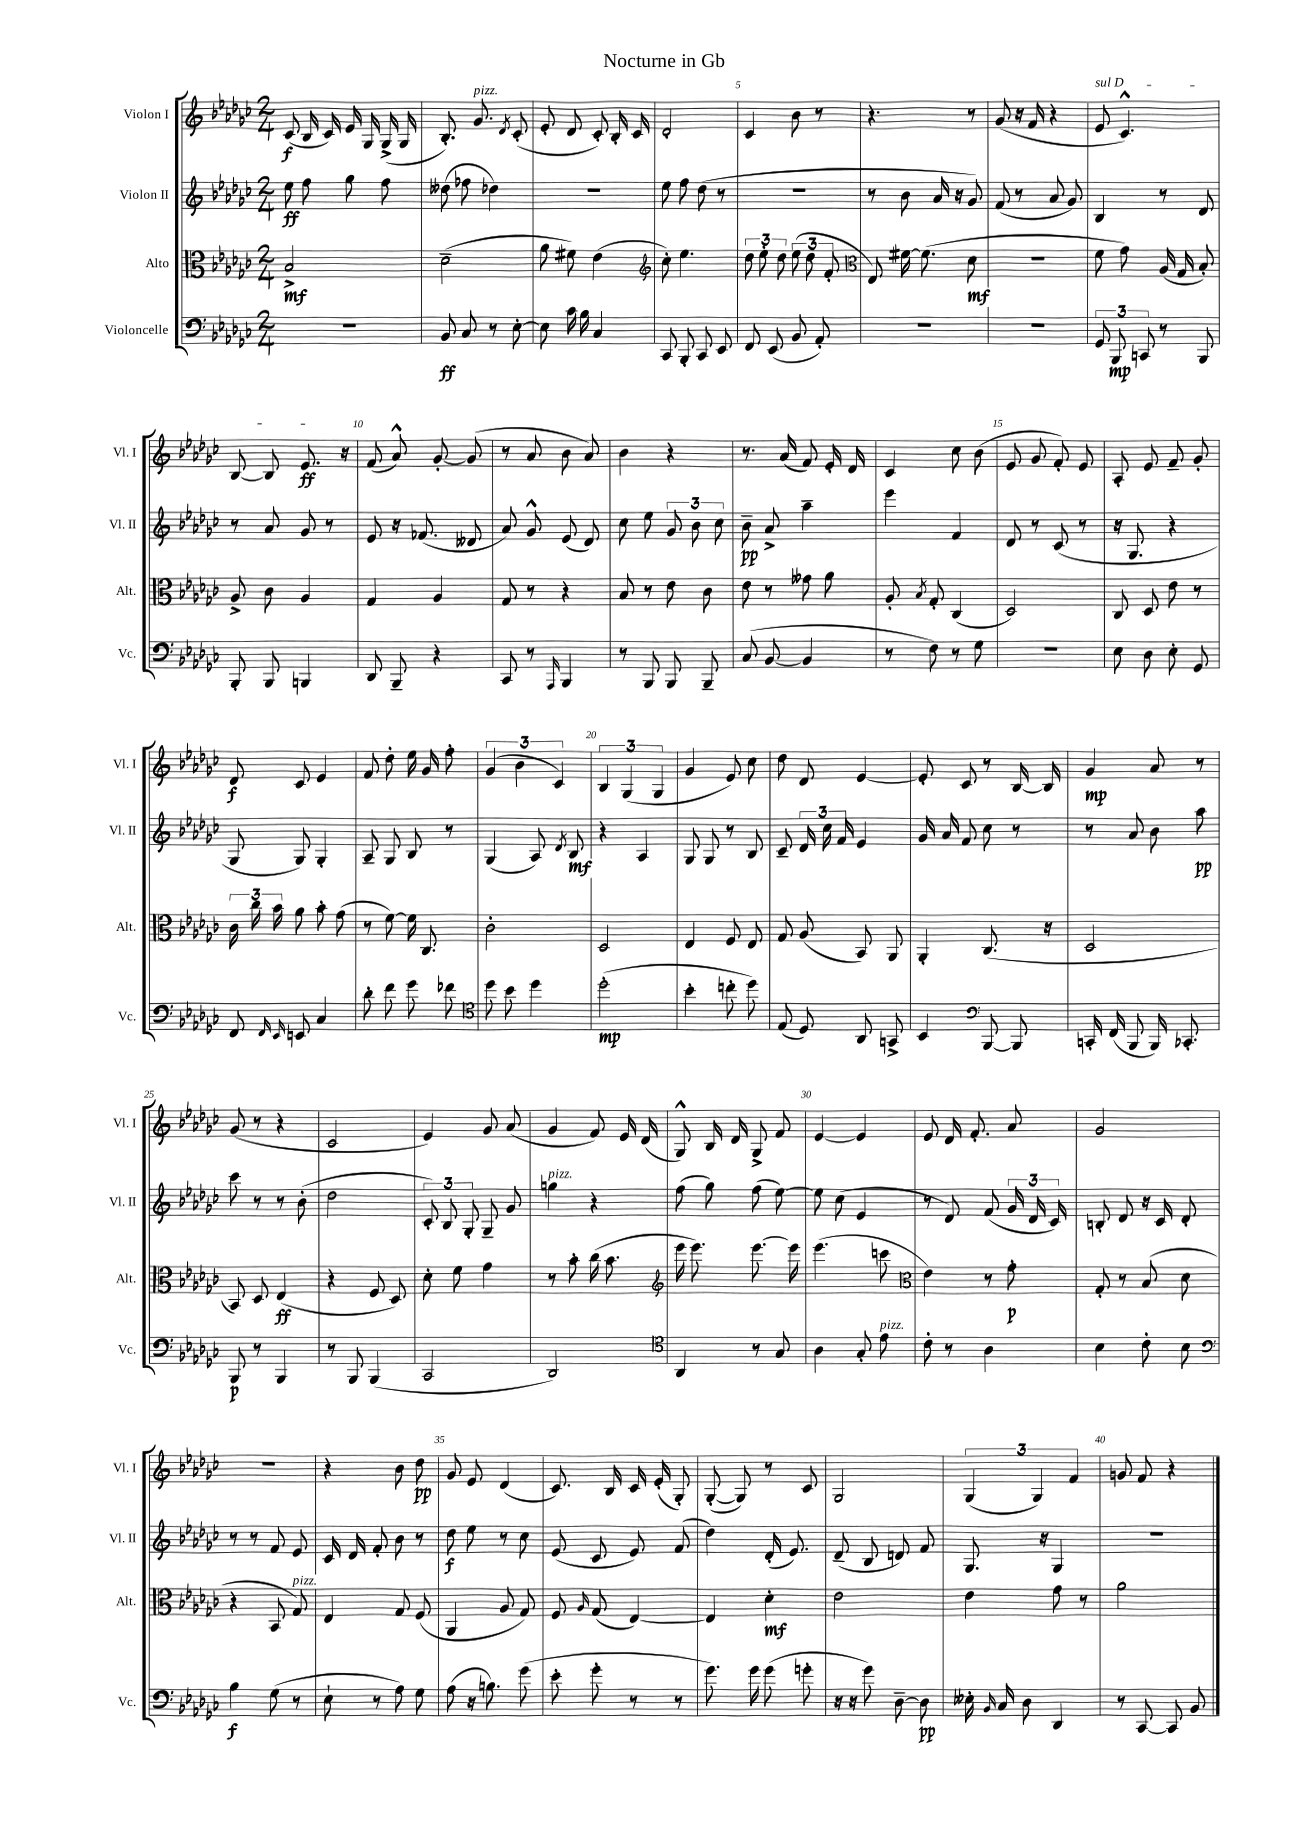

**kern	**kern	**kern	**kern
*staff4	*staff3	*staff2	*staff1
*clefF4	*clefC3	*clefG2	*clefG2
*k[b-e-a-d-g-c-]	*k[b-e-a-d-g-c-]	*k[b-e-a-d-g-c-]	*k[b-e-a-d-g-c-]
*M2/4	*M2/4	*M2/4	*M2/4
2r	2B-^	8ee-	(8c-
.	.	8ff	16B-
.	.	.	16c-)
.	.	8gg-	16e-
.	.	.	16G-
.	.	8ff	(16G-^
.	.	.	16G-
=	=	=	=
8BB-	(2d-~	(8dd--	8.B-')
8C-	.	8ff-	.
.	.	.	8.g-
8r	.	4dd-)	.
.	.	.	8qd-
[8E-'	.	.	(8c-'
=	=	=	=
8E-]	8a-	2r	8e-'
16c-	8f#)	.	8d-
16B-	.	.	.
4C-	(4e-	.	8c-')
.	.	.	16B-'
.	.	.	16c-
=	=	=	=
*	*clefG2	*	*
8CC-	8cc-')	8ee-	2d-'
8BBB-'	4.ee-	8ff	.
8CC-	.	(8dd-	.
8EE-	.	8r	.
=	=	=	=
8FF	12dd-	2r	4c-
.	12ee-'	.	.
(8EE-	.	.	.
.	12dd-	.	.
8BB-	(12ee-	.	8b-
.	12dd-	.	.
8AA-')	.	.	8r
.	12f'	.	.
=	=	=	=
*	*clefC3	*	*
2r	8E-)	8r	4.r
.	[16f#	8b-	.
.	(8.f#]	.	.
.	.	16a-	.
.	.	16r	.
.	8d-	8g-)	8r
=	=	=	=
2r	2r	(8f	(8g-
.	.	8r	16r
.	.	.	16f
.	.	8a-	4r
.	.	8g-)	.
=	=	=	=
12GG-	8f	4B-	8e-
12BBB-	.	.	.
.	8g-)	.	4.c-^^)
12CC	.	.	.
8r	(16A-	8r	.
.	16G-	.	.
8BBB-	8B-')	8d-	.
=	=	=	=
8BBB-'	8A-^	8r	[8B-
8BBB-	8c-	8a-	8B-]
4BBB	4A-	8g-	8.e-
.	.	8r	.
.	.	.	16r
=	=	=	=
8DD-	4G-	8e-	(8f
8BBB-~	.	16r	8a-^^)
.	.	(8.f-	.
4r	4A-	.	[8g-'
.	.	8d--	(8g-]
=	=	=	=
8CC-	8G-	8a-)	8r
8r	8r	8g-^^	8a-
16qqAAA-	.	.	.
4BBB-	4r	(8e-	8b-
.	.	8d-)	8a-)
=	=	=	=
8r	8B-	8cc-	4b-
8BBB-	8r	8ee-	.
8BBB-	8e-	12g-	4r
.	.	12b-	.
8BBB-~	8c-	.	.
.	.	12cc-	.
=	=	=	=
(8C-	8e-	8b-~	8.r
[8BB-	8r	8a-^	.
.	.	.	(16a-
4BB-]	8g--	4aa-~	8f)
.	8a-	.	16e-'
.	.	.	16d-
=	=	=	=
8r	8A-'	4eee-	4c-
.	8qB-	.	.
8F)	8G-'	.	.
8r	(4C-	4f	8cc-
8G-	.	.	(8b-
=	=	=	=
2r	2D-)	8d-	8e-
.	.	8r	8g-
.	.	(8c-	8f')
.	.	8r	8e-
=	=	=	=
8E-	8C-	16r	8A-'
.	.	8.G-	.
8D-	8D-	.	8e-
8E-'	8e-	4r	8f~
8GG-	8r	.	8g-'
=	=	=	=
8FF	24c-	8G-	8d-
.	24cc-	.	.
.	24b-	.	.
16qqFF	.	.	.
16qqEE-	.	.	.
8EE	8a-	8G-)	8c-
4C-	8b-'	4G-'	4e-
.	(8g-	.	.
=	=	=	=
8d-'	8r	8A-~	8f
8f	[8f)	8G-	8dd-'
8g-	16f]	8B-	16ee-
.	8.C-	.	16g-
8f-	.	8r	8ff'
=	=	=	=
*clefC4	*	*	*
8dd-	2c-'	(4G-	(6g-
8b-	.	.	.
.	.	.	6b-
4dd-	.	8A-)	.
.	.	.	6c-)
.	.	8qd-	.
.	.	8B-	.
=	=	=	=
(2dd-'	2D-	4r	6B-
.	.	.	(6G-
.	.	4A-	.
.	.	.	6G-
=	=	=	=
4b-'	4E-	8G-	4g-
.	.	8G-	.
8cc'	8F	8r	8e-)
8dd-)	8E-	8B-	8cc-
=	=	=	=
(8E-	8G-	8c-~	8dd-
8D-)	(8A-	24d-	8d-
.	.	24cc-	.
.	.	24f	.
8AA-	8BB-)	4e-	[4e-
8GG^	8AA-	.	.
=	=	=	=
4BB-	4AA-'	16g-	8e-']
.	.	16a-	.
.	.	8f	8c-
*clefF4	*	*	*
[8BBB-	(8.C-	8cc-	8r
8BBB-]	.	8r	[16B-
.	16r	.	16B-]
=	=	=	=
16CC'	2D-	8r	4g-
(16FF	.	.	.
8BBB-	.	8a-	.
16BBB-)	.	8b-	8a-
8.CC-'	.	.	.
.	.	8aa-	8r
=	=	=	=
8BBB-	8BB-)	8ccc-	(8g-
8r	8D-	8r	8r
4BBB-	(4E-	8r	4r
.	.	(8b-'	.
=	=	=	=
8r	4r	2dd-	2c-
8BBB-	.	.	.
(4BBB-	8F	.	.
.	8D-)	.	.
=	=	=	=
2CC-	8d-'	12c-')	4e-)
.	.	12B-	.
.	8f	.	.
.	.	12G-'	.
.	4g-	8G-~	8g-
.	.	8g-	(8a-
=	=	=	=
2DD-)	8r	4gg	4g-
.	8b-'	.	.
.	(16cc-	4r	8f)
.	8.b-	.	.
.	.	.	16e-
.	.	.	(16d-
=	=	=	=
*clefC4	*clefG2	*	*
4AA-	16eee-	(8ff	8G-^^)
.	8.eee-)	.	.
.	.	8gg-)	16B-
.	.	.	16d-
8r	[8.eee-	(8ff	8G-^
8G-	.	[8ee-)	8f
.	16eee-]	.	.
=	=	=	=
4A-	(4.eee-	8ee-]	[4e-
.	.	(8cc-	.
8G-'	.	4e-	4e-]
8e-	8ccc	.	.
=	=	=	=
*	*clefC3	*	*
8c-'	4e-)	8r	8e-
8r	.	8d-)	16d-
.	.	.	8.f'
4A-	8r	(8f	.
.	8g-'	24g-	8a-
.	.	24d-	.
.	.	24c-)	.
=	=	=	=
4B-	8G-'	8B'	2g-
.	8r	8d-	.
8c-'	(8B-	16r	.
.	.	16c-	.
8B-	8d-	8d-'	.
=	=	=	=
*clefF4	*	*	*
4B-	4r	8r	2r
.	.	8r	.
(8G-	8BB-	8f	.
8r	8G-)	8e-	.
=	=	=	=
8E-`	4E-	16c-	4r
.	.	16d-	.
8r	.	8f'	.
8A-)	8G-	8b-	8b-
8G-	(8F	8r	8dd-
=	=	=	=
(8A-	4AA-	8dd-	8g-
16r	.	8ee-	8e-
8.B)	.	.	.
.	8A-	8r	(4d-
(8g-	8G-)	8cc-	.
=	=	=	=
8e-'	8F	(8e-	8.c-)
.	16qqA-	.	.
8g-'	(8G-	8c-	.
.	.	.	16B-
8r	[4E-)	8e-)	16c-
.	.	.	(16e-'
8r	.	(8f	8G-')
=	=	=	=
8.g-)	4E-]	4dd-)	([8G-'
.	.	.	8G-])
16g-	.	.	.
(8g-	4d-'	(16d-'	8r
.	.	8.e-)	.
8g'	.	.	8c-
=	=	=	=
16r	2e-	(8d-~	2G-
16r	.	.	.
8g-)	.	8B-	.
[8D-~	.	8d)	.
8D-]	.	8f	.
=	=	=	=
16E--'	4e-	8.G-	(6G-
16qqBB-	.	.	.
16C-	.	.	.
8D-	.	.	.
.	.	.	6G-)
.	.	16r	.
4DD-	8g-	4G-	.
.	.	.	6f
.	8r	.	.
=	=	=	=
8r	2a-	2r	8g
[8CC-	.	.	8f
8CC-]	.	.	4r
8BB-	.	.	.
==	==	==	==
*-	*-	*-	*-
